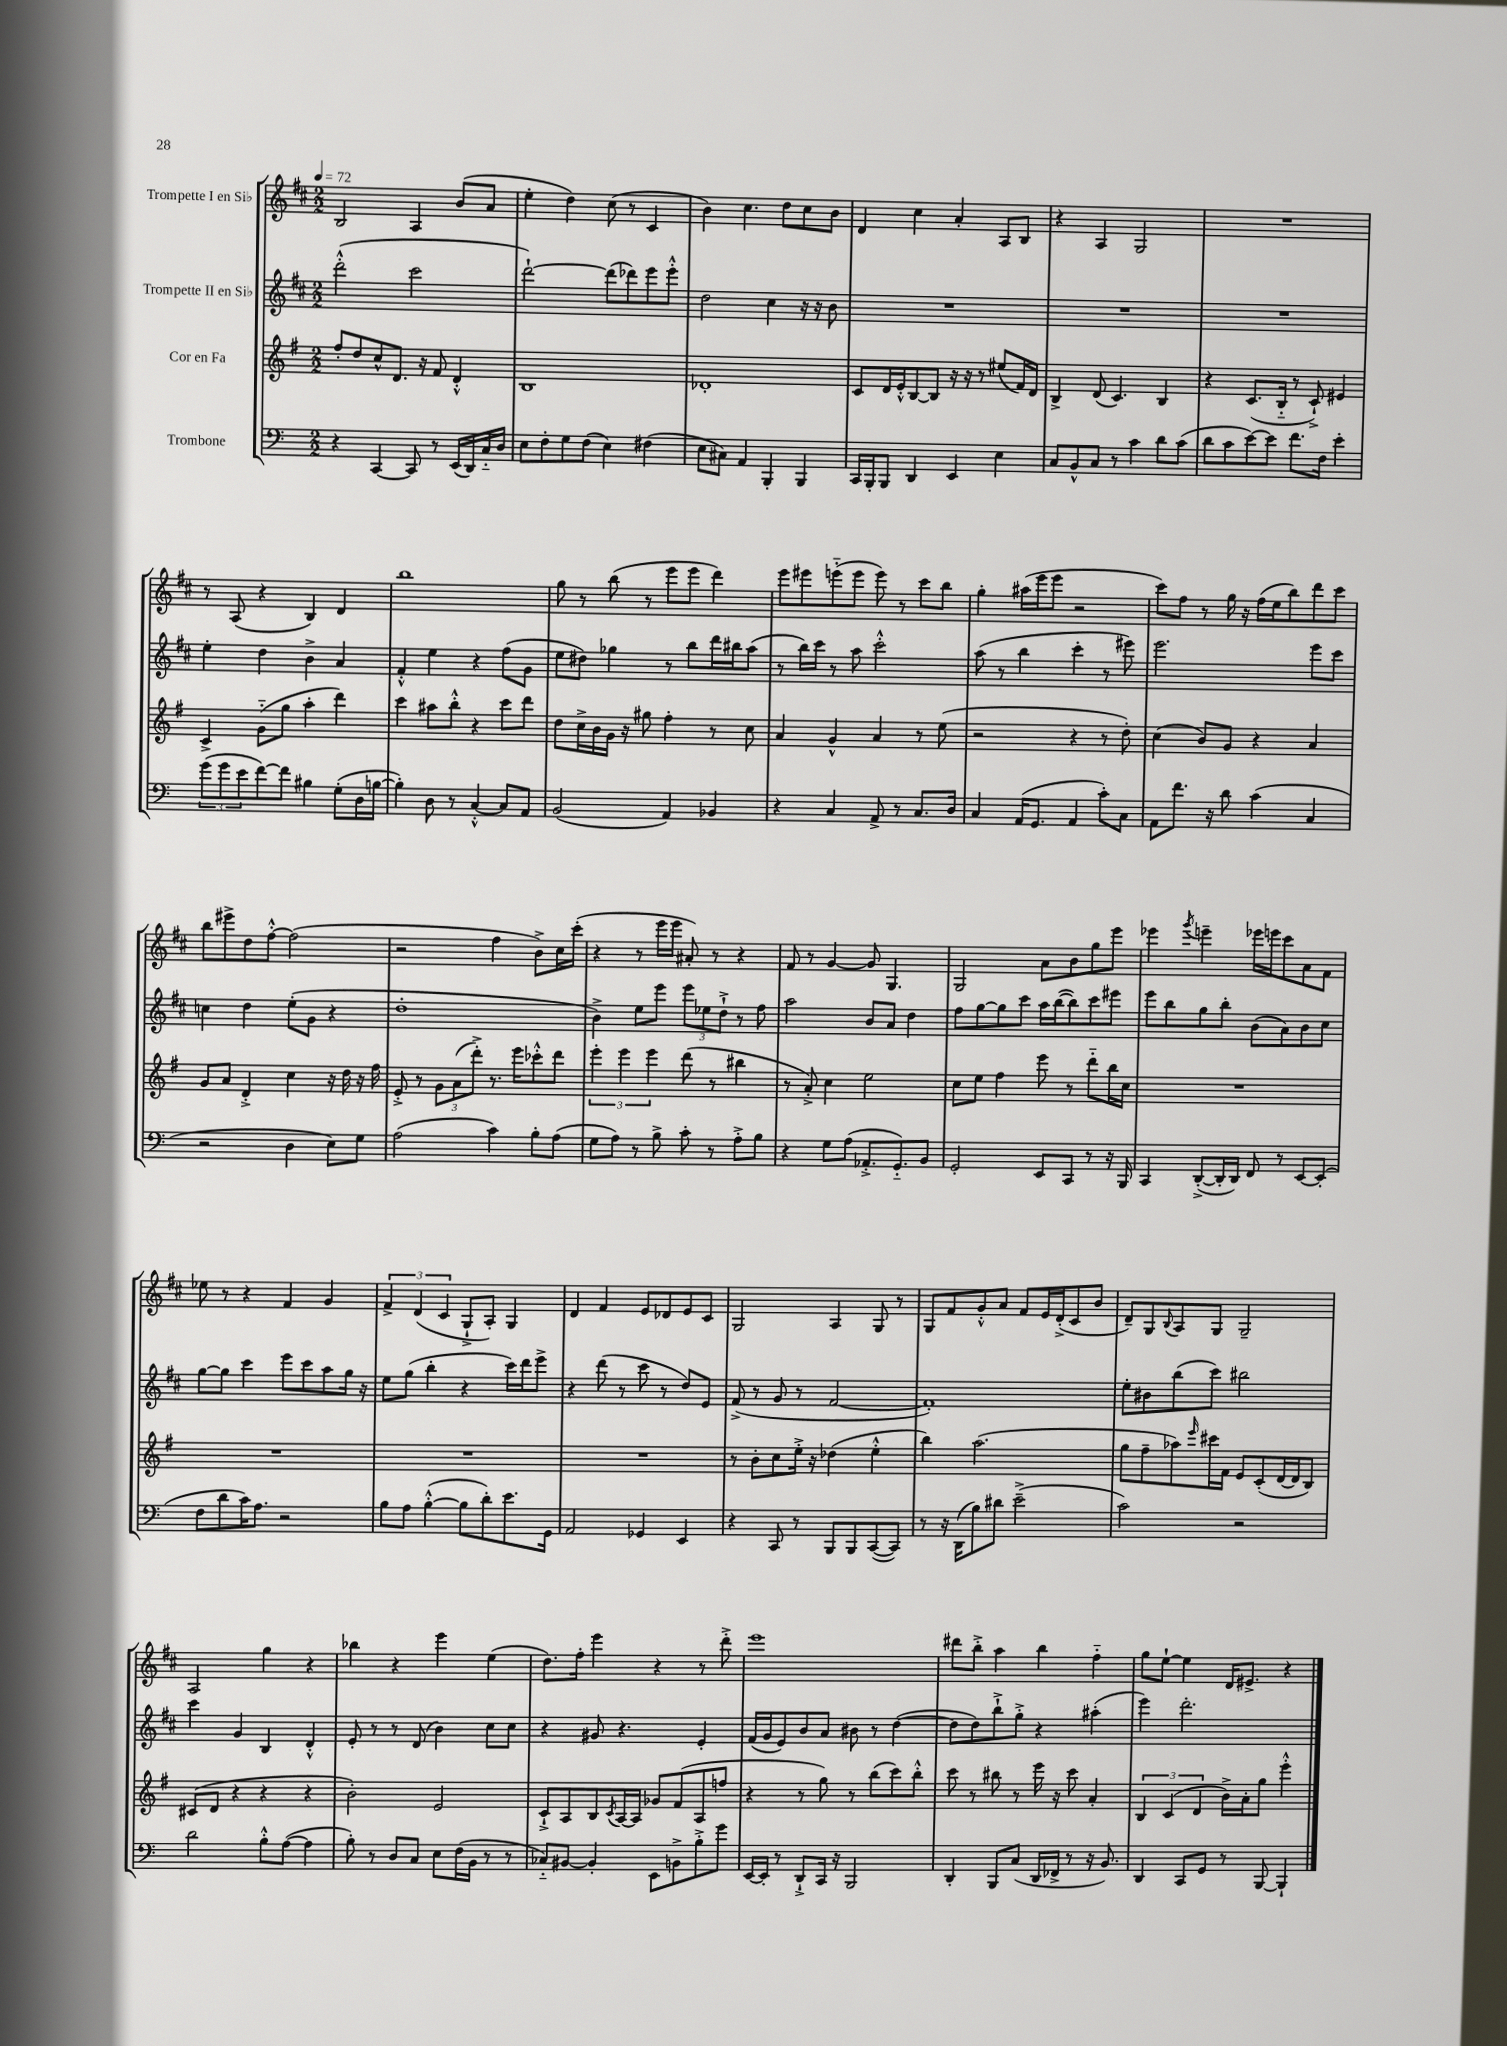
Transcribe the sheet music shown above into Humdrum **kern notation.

**kern	**kern	**kern	**kern
*part4	*part3	*part2	*part1
*staff4	*staff3	*staff2	*staff1
*I"Trombone	*I"Cor en Fa	*I"Trompette II en Si♭	*I"Trompette I en Si♭
*clefF4	*clefG2	*clefG2	*clefG2
*k[]	*k[f#]	*k[f#c#]	*k[f#c#]
*M2/2	*M2/2	*M2/2	*M2/2
*MM72	*MM72	*MM72	*MM72
=1	=1	=1	=1
4r	8ff#'/L	(2ddd'^^\	2B/
.	8dd/	.	.
[4CC/	8cc^^/	.	.
.	8.d/J	.	.
8CC/]	.	2ccc#\	4A/
.	16r	.	.
8r	8f#/	.	.
(16EE/LL	4d'^^/	.	(8b/L
16DD/)	.	.	.
16C/	.	.	8a/J
16D/JJ	.	.	.
=2	=2	=2	=2
8E\L	1B	[2ddd`\)	4ee'\
8F'\	.	.	.
8G\	.	.	4dd\)
(8F\J	.	.	.
4E\)	.	(8ddd\L]	(8cc#\
.	.	8ddd-X\)	8r
(4F#X\	.	8eee\	4c#/
.	.	8eee'^^\J	.
=3	=3	=3	=3
8E\L	1d-X'	2dd\	4b\)
8C#X\J)	.	.	.
4AA/	.	.	4.cc#\
4BBB'/	.	4cc#\	.
.	.	.	8dd\L
4BBB/	.	16r	8cc#\
.	.	16r	.
.	.	8b\	8b\J
=4	=4	=4	=4
16CC/LL	8c/L	1r	4d/
16BBB'/J	.	.	.
8BBB/J	16d/L	.	.
.	16e'^^/J	.	.
4DD/	[8B/	.	4cc#\
.	8B/J]	.	.
4EE/	16r	.	4a'/
.	16r	.	.
.	8r	.	.
4E\	(8ee#X/L	.	8A/L
.	16f#/L)	.	8B/J
.	16d/JJ	.	.
=5	=5	=5	=5
8C/L	4B^/	1r	4r
8BB^^/	.	.	.
8C/J	(8d/	.	4A/
8r	4.c/)	.	.
4c\	.	.	2G/
8d\L	4B/	.	.
(8c\J	.	.	.
=6	=6	=6	=6
8d\L	4r	1r	1r
8c\	.	.	.
[8e\)	(8.c/L	.	.
8e\J]	.	.	.
.	16B/Jk	.	.
8.f\L	8r	.	.
.	8c`^/)	.	.
16F\Jk	.	.	.
4e'\	4e#X/	.	.
!!LO:LB:g=z
=7	=7	=7	=7
(12g\L	4c^/	4ee'\	8r
12g\	.	.	.
.	.	.	(8A/
12e\	.	.	.
[8f\)	(8g\L	4dd\	4r
8f\J]	8gg\J	.	.
4B#X\	4aa'\	4b^\	4B/)
(8G'\L	4ddd\)	4a/	4d/
16D\L	.	.	.
[16Bn\JJ	.	.	.
=8	=8	=8	=8
4B'\])	4ccc\	4f#'^^/	1bb
8D\	8aa#X\L	4ee\	.
8r	8bb'^^\J	.	.
[4C'^^/	4r	4r	.
8C/L]	8ccc\L	(8ff#\L	.
8AA/J	8ddd\J	8g\J	.
=9	=9	=9	=9
(2BB/	8dd\L	8ee\L	8gg\
.	16cc^\L	8dd#X\J)	8r
.	16b\	.	.
.	16g\JJ	4gg-X\	(8bb\
.	16r	.	.
.	8gg#X\	.	8r
4AA/)	4ff#'\	8r	8eee\L
.	.	8bb\L	8eee\J
4BB-X/	8r	16ddd\L	4ddd\)
.	.	16bb#X\J	.
.	8cc\	(8aa\J	.
=10	=10	=10	=10
4r	4a/	8r	8eee\L
.	.	16bb\LL)	8eee#X\
.	.	16ccc#\JJ	.
4C/	4g^^/	8r	(8eeen\
.	.	8aa\	8eee\J
8AA^/	4a/	2ccc#'^^\	8eee\)
8r	.	.	8r
8.C/L	8r	.	8ccc#\L
.	(8ee\	.	8bb\J
16D/Jk	.	.	.
=11	=11	=11	=11
4C/	2r	(8aa\	4gg'\
.	.	8r	.
(16AA/KL	.	4bb\	(16aa#X\LL
8.GG/J	.	.	16eee\J
.	.	.	8eee\J
4AA/	4r	4ccc#'\	2r
8c'\L)	8r	8r	.
8C\J	8dd'\)	8eee#X\)	.
=12	=12	=12	=12
8AA\L	(4cc\	2.eee\	8ccc#\L)
8.f\J	.	.	8ff#\J
.	8b/L)	.	8r
16r	.	.	.
8d\	8g/J	.	16gg\
.	.	.	16r
(4c\	4r	.	(16ff#\LL
.	.	.	16ee\J
.	.	.	8bb\)
4C/	4a/	8eee\L	8ddd\
.	.	8ccc#\J	8ccc#\J
!!LO:LB:g=z
=13	=13	=13	=13
2r	8g/L	4ccn\	8bb\L
.	8a/J	.	8eee#X^\
.	4d'^/	4dd\	8dd\
.	.	.	[8ff#'^^\J
4D\	4cc\	(8ee'\L	(2ff#\]
.	.	8g\J	.
8E\L)	16r	4r	.
.	16dd\	.	.
8G\J	16r	.	.
.	16ff#\	.	.
=14	=14	=14	=14
(2A\	8e'^/	1dd'	2r
.	8r	.	.
.	12g\L	.	.
.	(12a\	.	.
.	12ddd'^\J)	.	.
4c\)	8.r	.	4ff#\
.	16eee\KL	.	.
8B'\L	8ccc-X'^^\	.	8b^\L)
(8A\J	8ddd\J	.	16cc#\L
.	.	.	(16ccc#'\JJ
=15	=15	=15	=15
8G\L	6eee'\	4b^\)	4r
8A\J)	.	.	.
.	6eee\	.	.
8r	.	8ee\L	8r
.	6eee\	.	.
8B^\	.	8eee\J	16eee\LL
.	.	.	16eee\JJ
8c'\	(8ddd\	12eee\L	8a#X'/)
.	.	12ee-X\	.
8r	8r	.	8r
.	.	12dd`^\J	.
8A'^\L	4bb#X\	8r	4r
8B\J	.	8ff#\	.
=16	=16	=16	=16
4r	8r	2aa\	8f#/
.	8a'^/)	.	8r
8G\L	4cc\	.	[4g/
(8A\J	.	.	.
8.AA-X'^/L	2ee\	8b/L	8g/]
.	.	8a/J	4.G/
8.GG/)	.	.	.
.	.	4dd\	.
8BB/J	.	.	.
=17	=17	=17	=17
2GG'/	8cc\L	8ff#\L	2G/
.	8ee\J	[8gg\	.
.	4ff#\	8gg\]	.
.	.	8ccc#\J	.
8EE/L	8eee\	16aa\LL	8a\L
.	.	([16bb\J	.
8CC/J	8r	8bb\])	8b\
8r	8ddd\L	8ccc#\	8gg\
16r	16bb\L	8eee#X\J	8eee\J
16BBB/	16cc\JJ	.	.
=18	=18	=18	=18
4CC/	1r	8eee\L	4eee-X\
.	.	8bb\	.
.	.	.	8qggg/
([8DD'^/L	.	8gg\	4eeen~\
16DD'/L]	.	8bb'\J	.
16DD/JJ)	.	.	.
8FF/	.	(8b\L	16eee-X\LL
.	.	.	16eeen\J
8r	.	8a\)	8ccc#\
[8EE/L	.	8b\	8a\
(8EE'/J]	.	8cc#\J	8f#\J
!!LO:LB:g=z
=19	=19	=19	=19
8F\L	1r	[8gg\L	8ee-X\
8d\	.	8gg\J]	8r
16c\K)	.	4ccc#\	4r
8.A\J	.	.	.
2r	.	8eee\L	4f#/
.	.	8ccc#\	.
.	.	8aa\	4g/
.	.	16gg\Jk	.
.	.	16r	.
=20	=20	=20	=20
8B\L	1r	8ee\L	6f#^/
8A\J	.	(8gg\J	.
.	.	.	(6d/
([4B'^^\	.	4bb'\	.
.	.	.	6c#/
8B\L]	.	4r	8G`^/L
8d'\)	.	.	8A'/J)
8.e\	.	16ccc#\LL)	4G/
.	.	16ddd\J	.
.	.	8eee^\J	.
16GG\Jk	.	.	.
=21	=21	=21	=21
2AA/	1r	4r	4d/
.	.	(8ddd\	4f#/
.	.	8r	.
4GG-X/	.	8ccc#\	8e/L
.	.	8r	8d-X/
4EE/	.	8dd/L)	8e/
.	.	8e/J	8c#/J
=22	=22	=22	=22
4r	8r	(8f#^/	2G/
.	8b'\L	8r	.
8CC/	8cc\	8g/	.
8r	16ee'^\Jk	8r	.
.	16r	.	.
8BBB/L	(4dd-X\	[2f#/	4A/
8BBB/	.	.	.
([8CC/	4ee'^^\	.	8G/
8CC/J])	.	.	8r
=23	=23	=23	=23
8r	4bb\)	1f#'])	8G/L
16r	.	.	8f#/
(16DD\KL	.	.	.
8B\)	(2.aa\	.	8g'^^/
8d#X\J	.	.	8a/J
(2e~^\	.	.	8f#/L
.	.	.	16e/L
.	.	.	(16d'^/J
.	.	.	8c#/
.	.	.	8b/J
=24	=24	=24	=24
2c\)	8gg\L	8ee'\L	8d~/L)
.	8ff#~\	8b#X\	8G/
.	.	.	8qqB/
.	8aa-X\)	(8bb\	8A/
.	16qqeee/	.	.
.	16ccc#X\L	8ccc#\J)	8G/J
.	16f#\JJ	.	.
2r	8e/L	2bb#X\	2G~/
.	(8c'/	.	.
.	[16d/L	.	.
.	16d/J]	.	.
.	8B/J)	.	.
!!LO:LB:g=z
=25	=25	=25	=25
2d\	(8c#X/L	4ccc#\	2A/
.	8d/J	.	.
.	4r	4g/	.
8B'^^\L	4r	4B/	4gg\
([8A\J	.	.	.
4A\]	4r	4d'^^/	4r
=26	=26	=26	=26
8B'\)	2b'\)	8e'/	4bb-X\
8r	.	8r	.
8D/L	.	8r	4r
8C/J	.	(8d/	.
8E\L	2e/	4b\)	4eee\
(16F\L	.	.	.
16BB\JJ	.	.	.
8r	.	8cc#\L	(4ee\
8r	.	8cc#\J	.
=27	=27	=27	=27
8C-X/L)	8c`^/L	4r	8.dd\L)
[8BB#X/J	8A/	.	.
.	.	.	16ff#'\Jk
4BB#'/]	8B/	8g#X/	4eee\
.	8qc/	.	.
.	[16A/L	4.r	.
.	16A/JJ]	.	.
8EE\L	8g-X/L	.	4r
8BBn^\	(8f#/	.	.
8B'^\	8A/	4e'/	8r
8g\J	8ffn/J	.	8ddd'^\
=28	=28	=28	=28
[16EE/LL	4r	(16f#/LL	1eee
16EE'/JJ]	.	16g/J	.
8r	.	8e/)	.
8DD`^/L	8r	8b/	.
16CC/Jk	8gg\)	8a/J	.
16r	.	.	.
2BBB/	8r	8b#X\	.
.	(8bb\L	8r	.
.	8ccc\)	([4dd\	.
.	8bb'^^\J	.	.
=29	=29	=29	=29
4DD'/	8ccc\	8dd\L]	8ddd#X\L
.	8r	8dd\)	8bb'^\J
8BBB/L	8bb#X\	8bb`^\	4aa\
(8C/J	8r	8gg'^\J	.
16DD/LL	16eee\	4r	4bb\
16FF-X^/JJ	16r	.	.
8r	8ccc\	.	.
16r	4a'/	(4aa#X'\	4ff#\
8.BB/)	.	.	.
=30	=30	=30	=30
4DD/	6B/	4eee\)	8gg\L
.	.	.	[8ee`\J
.	(6c/	.	.
8CC/L	.	2.ddd'\	4ee\]
.	6d/	.	.
8GG/J	.	.	.
8r	16b^\LL)	.	16d/KL
.	16a'\J	.	8.e#X^/J
[8BBB/	8gg\J	.	.
4BBB`/]	4eee'^^\	.	4r
==	==	==	==
*-	*-	*-	*-
